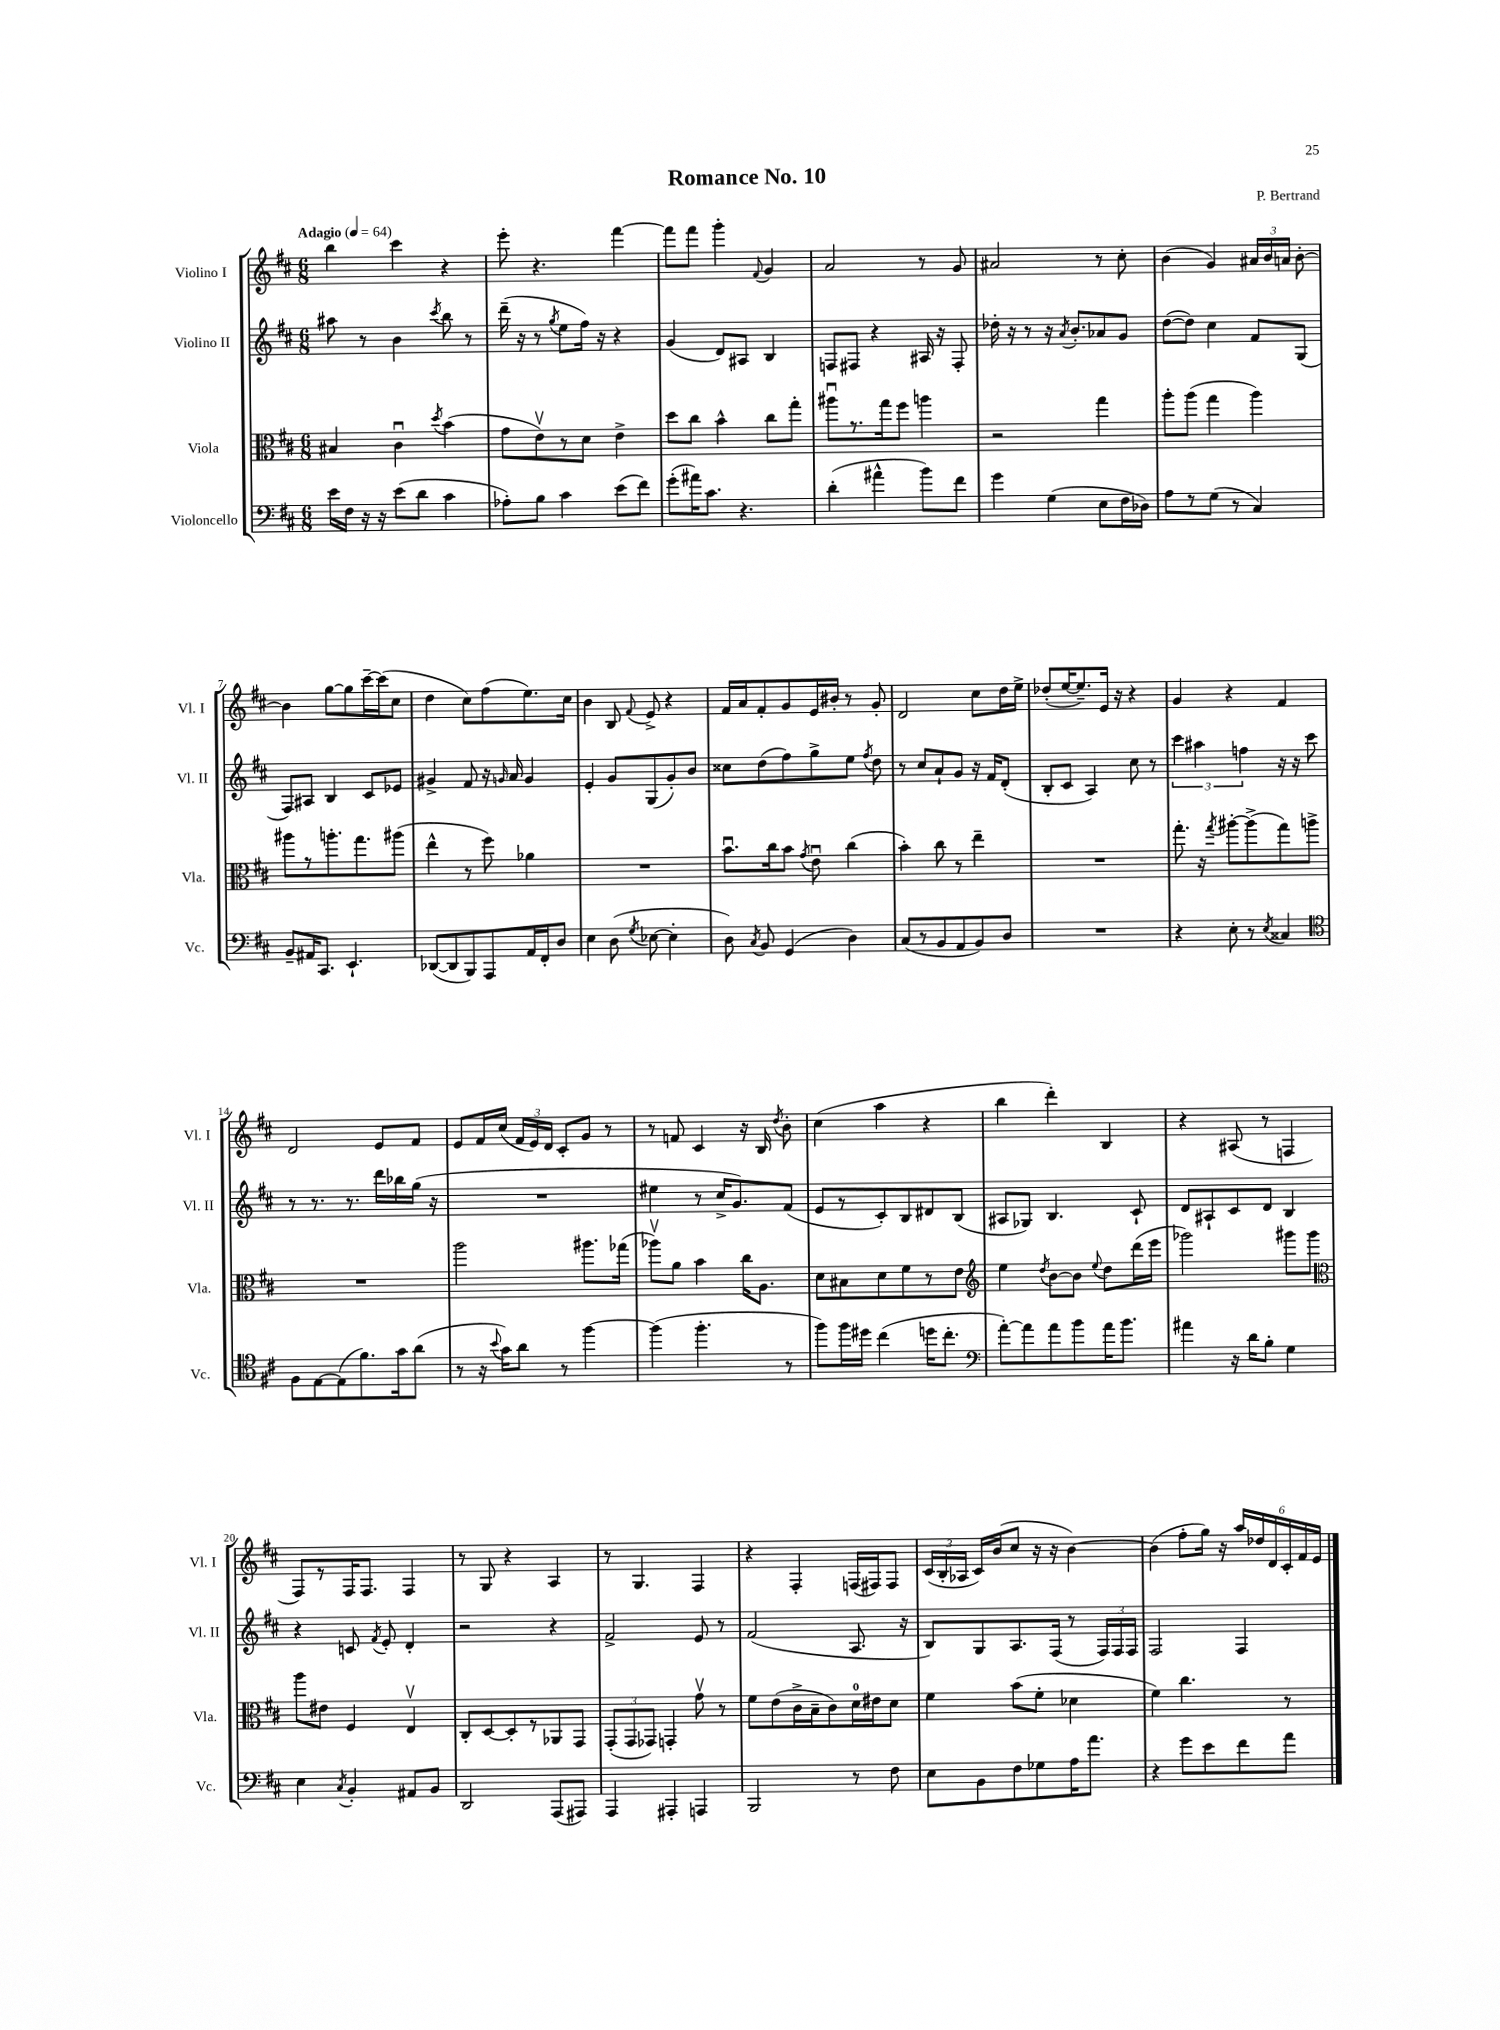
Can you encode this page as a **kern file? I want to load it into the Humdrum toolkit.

**kern	**kern	**kern	**kern
*staff4	*staff3	*staff2	*staff1
*clefF4	*clefC3	*clefG2	*clefG2
*k[f#c#]	*k[f#c#]	*k[f#c#]	*k[f#c#]
*M6/8	*M6/8	*M6/8	*M6/8
*MM64	*MM64	*MM64	*MM64
16e\LL	4B#/	8aa#\	4bb\
16F#\JJ	.	.	.
16r	.	8r	.
16r	.	.	.
(8e\L	4c#u\	4b\	4ccc#\
8d\J	.	.	.
.	8qdd/	8qccc#/	.
4c#\	(4b\	8bb\	4r
.	.	8r	.
=	=	=	=
8A-'\L)	8g\L	(16ddd~\	8eee'\
.	.	16r	.
8B\J	8ev\)	8r	4.r
.	.	8qgg/	.
4c#\	8r	8ee\L	.
.	8d\J	16ff#\Jk)	.
.	.	16r	.
(8e\L	4e^\	4r	[4fff#\
8f#\J)	.	.	.
=	=	=	=
(8g'\L	8dd\L	(4g/	8fff#\]L
16a#\K)	8cc#\J	.	8fff#\J
8.c#\J	.	.	.
.	4b^^\	8d/L)	4ggg'\
4.r	.	8A#/J	.
.	.	.	8qqf#/
.	8cc#\L	4B/	4g/
.	8gg'\J	.	.
=	=	=	=
(4d'\	8aa#u\L	8F/L	2a/
.	8.r	8F#/J	.
4a#^^\	.	4r	.
.	16gg\k	.	.
.	8ff#\J	.	.
8b\L)	4aa\	16A#/	8r
.	.	16r	.
8f#\J	.	8F#'/	8g/
=	=	=	=
4g\	2r	16dd-'\	2a#/
.	.	16r	.
.	.	8r	.
(4G\	.	16r	.
.	.	8qa/	.
.	.	8.b'/L	.
8E\L	4gg\	8a-/	8r
16F#\L	.	8g/J	8cc#'\
16D-\JJ)	.	.	.
=	=	=	=
8A\L	8aa'\L	([8dd\L	(4b\
8r	(8aa\J	8dd\]J)	.
(8G\J	4gg\	4cc#\	4g/)
8r	.	.	.
4C#/)	4aa\)	8f#/L	24a#/LL
.	.	.	24b/
.	.	.	24a/JJ
.	.	(8G/J	[8b'\
=	=	=	=
8BB~/L	8aa#\L	8F#/L)	4b\]
16AA#/K	8r	8A#/J	.
8.CC#/J	.	.	.
.	8.aa'\	4B/	[8gg\L
4.EE`/	.	.	8gg\]
.	8.gg\	.	.
.	.	8c#/L	[16ccc#~\L
.	.	.	(16ccc#\]J
.	(8aa#\J	8e-/J	8cc#\J
=	=	=	=
([8DD-/L	4ee^^\	4g#^/	4dd\
8DD-/]	.	.	.
8BBB/)	8r	8f#/	8cc#\L)
8AAA/	8ff#\)	16r	(8ff#\
.	.	16qqg/	.
.	.	16a/	.
16AA/L	4a-\	4g/	8.ee\)
16FF#'/J	.	.	.
8D/J	.	.	.
.	.	.	16cc#\Jk
=	=	=	=
4E\	2.r	4e'/	4b\
(8D\	.	8g/L	8B/
8qG/	.	.	8qqf#/
[8E-\	.	(8G/	8e^/
4E-'\]	.	8g'/)	4r
.	.	8b/J	.
=	=	=	=
8D\)	8.bu\L	8cc##\L	16f#/LL
.	.	.	16a/J
8qC#/	.	.	.
8BB/	.	(8dd\	8f#'/
.	16cc#\k	.	.
(4GG/	8b\J	8ff#\)	8g/
.	8qg/	.	.
.	8eu\	8gg^\	16e/L
.	.	.	16b#'/JJ
4D\)	(4cc#\	8ee\J	8r
.	.	8qff#/	.
.	.	8dd\	8g'/
=	=	=	=
(8C#/L	4b'\)	8r	2d/
8r	.	8cc#/L	.
8BB/	8cc#\	8a`/	.
8AA/	8r	8g/J	.
8BB/)	4ee~\	16r	8cc#\L
.	.	16f#/LK	.
8D/J	.	(8d'/J	16dd\L
.	.	.	16ee^\JJ
=	=	=	=
2.r	2.r	8B'/L	(8dd-'/L
.	.	8c#/J	[16ee/K
.	.	.	8.ee~/])
.	.	4A/)	.
.	.	.	16e/Jk
.	.	.	16r
.	.	8cc#\	4r
.	.	8r	.
=	=	=	=
4r	8.gg'\	6ccc#\	4g/
.	.	6aa#\	.
.	16r	.	.
.	8qgg/	.	.
8E'\	[8aa#'\L	.	4r
.	.	6ff\	.
8r	(8aa#^\]	.	.
8qE/	.	.	.
4C##/	8gg\)	16r	4f#/
.	.	16r	.
.	8aa^\J	8ccc#\	.
=	=	=	=
*clefC4	*	*	*
8F#\L	2.r	8r	2d/
[8E\	.	8.r	.
(8E\]	.	.	.
.	.	8.r	.
8.f#\)	.	.	.
.	.	16ddd\LL	8e/L
16g\k	.	16bb-\	.
(8a\J	.	(16gg\JJ	8f#/J
.	.	16r	.
=	=	=	=
8r	2aa\	2.r	8e/L
16r	.	.	16f#/L
8qqb/	.	.	.
16g\LK)	.	.	(16cc#/JJ
8a\J	.	.	24f#/LL
.	.	.	24e/)
.	.	.	24d/JJ
8r	.	.	8c#'/L
[4ff#\	8.aa#\L	.	8g/J
.	.	.	8r
.	(16gg-\Jk	.	.
=	=	=	=
(4ff#\]	8aa-v\L)	4ee#\	8r
.	8a\J	.	8f/
4.ff#'\	4b\	8r	4c#/
.	.	16cc#^/LK	.
.	.	8.g/)	.
.	16cc#\LK	.	16r
.	8.A\J	.	16B/
.	.	.	8qdd/
8r	.	(8f#/J	8b'\
=	=	=	=
8ff#\L)	8d\L	8e/L	(4cc#\
16ff#\L	8B#\	8r	.
16dd#\JJ	.	.	.
(4cc#\	8d\	8c#'/)	4aa\
.	8f#\	8B/	.
16dd\LK	8r	8d#/	4r
8.cc#'\J	.	.	.
.	8e\J	(8B/J	.
=	=	=	=
*clefF4	*clefG2	*	*
[8a'\L)	4ee\	8A#/L	4bb\
8a\]	.	8G-/J)	.
.	8qdd/	.	.
8a\	[8b\L	4.B/	4ddd'\)
8b\	8b\]J	.	.
.	8qqee/	.	.
16a\K	8dd\L	.	4B/
8.b\J	.	.	.
.	(16ddd\L	8c#`/	.
.	16eee\JJ	.	.
=	=	=	=
4a#\	2ggg-\)	8d/L	4r
.	.	8A#`/	.
16r	.	8c#/	(8A#/
16d\LK	.	.	.
8B'\J	.	8d/J	8r
4G\	8ggg#\L	4B/	4F/
.	8ggg#\J	.	.
=	=	=	=
*	*clefC3	*	*
4E\	8aa\L	4r	8F#/L)
.	8e#\J	.	8r
8qC#/	.	.	.
4BB'/	4F#/	8c/	16F#/K
.	.	.	8.F#/J
.	.	8qf#/	.
.	.	8e'/	.
8AA#/L	4Ev/	4d'/	4F#/
8BB/J	.	.	.
=	=	=	=
2DD/	8C#'/L	2r	8r
.	[8D/	.	8G/
.	8D'/]	.	4r
.	8r	.	.
(8AAA/L	8AA-/	4r	4A/
8AAA#/J)	8GG/J	.	.
=	=	=	=
4AAA/	(12GG'/L	2f#^/	8r
.	12GG/	.	.
.	.	.	4.G/
.	12GG-/J)	.	.
4AAA#'/	4GG'/	.	.
4AAA/	8gv\	8e/	4F#/
.	8r	8r	.
=	=	=	=
2BBB/	8f#\L	(2f#/	4r
.	(8e\	.	.
.	16c#^\L	.	4F#'/
.	16B~\J	.	.
.	8c#\)	.	.
8r	16d\L	8.A/	(16F/LL
.	16e#\J	.	16F#/J)
8F#\	8d\J	.	8F#/J
.	.	16r	.
=	=	=	=
8E\L	4f#\	8B/L)	(24c#/LL
.	.	.	24B'/
.	.	.	24A-/JJ
8BB\	.	8G/	16c#/LL)
.	.	.	(16b/J
8F#\	(8b\L	8.A/	8cc#/J
8G-\	8f#'\J	.	16r
.	.	(16F#/Jk	16r
16A\K	4d-\	8r	[4b\)
8.a\J	.	.	.
.	.	24F#/LL)	.
.	.	24F#/	.
.	.	24F#/JJ	.
=	=	=	=
4r	4f#\)	2F#/	(4b\]
8g\L	4.cc#\	.	8ff#'\L
8e\	.	.	16gg\Jk)
.	.	.	16r
8f#\	.	4F#/	24aa/LL
.	.	.	24dd-/
.	.	.	24d/
8a\J	8r	.	24c#'/
.	.	.	24f#/
.	.	.	24e/JJ
==	==	==	==
*-	*-	*-	*-
